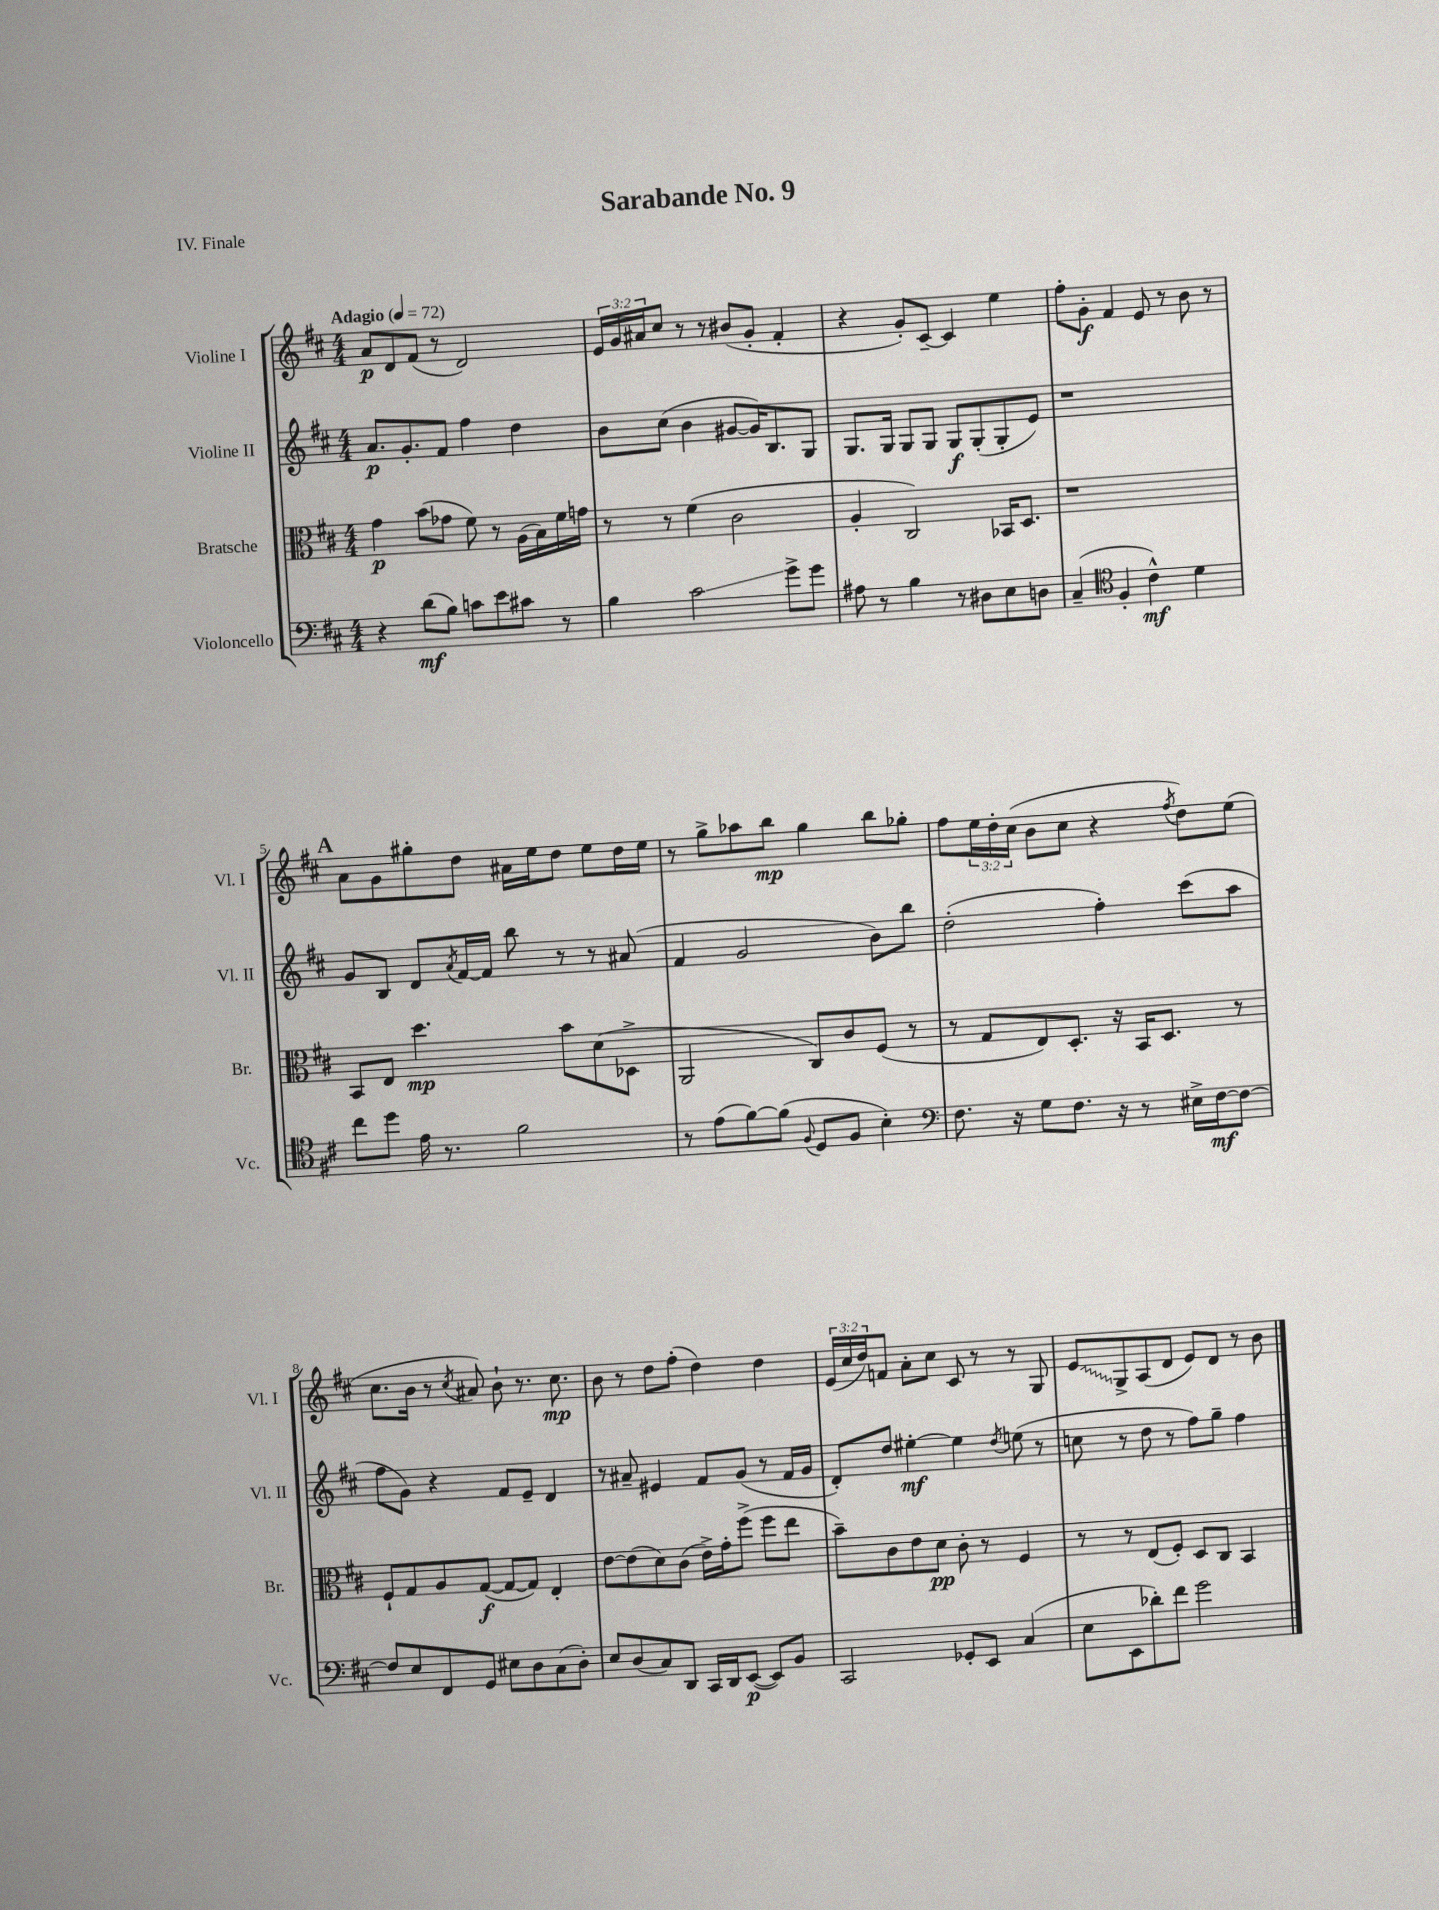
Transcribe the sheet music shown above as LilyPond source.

\header { title = "Sarabande No. 9" piece = "IV. Finale" }
<<
\new StaffGroup <<
\new Staff = "s0" \with { instrumentName = "Violine I" shortInstrumentName = "Vl. I" } {
    \clef treble \key d \major \numericTimeSignature \time 4/4 \override Staff.TupletNumber.text = #tuplet-number::calc-fraction-text \tempo "Adagio" 4 = 72
    a'8\p d'8 fis'8( r8 d'2) |
    \tuplet 3/2 { e'16 g'16 ais'16 } cis''8 r8 r8 bis'8( g'8-. fis'4-. |
    r4 g'8-.) cis'8~-- cis'4 e''4 |
    fis''8-. g'8-.\f fis'4 e'8 r8 b'8 r8 |
    \mark \markup { \bold "A" } a'8 g'8 gis''8-. d''8 ais'16 e''16 d''8 e''8 d''16 e''16 |
    r8 g''8-> aes''8 b''8\mp g''4 b''8 ges''8-. |
    fis''8 \tuplet 3/2 { e''16 d''16-. cis''16( } b'8 cis''8 r4 \acciaccatura { fis''8 } d''8) e''8( |
    cis''8. b'16 r8 \acciaccatura { cis''8 } ais'8) b'8-! r8. cis''8.\mp |
    b'8 r8 d''8 fis''8-.( d''4) d''4 |
    \tuplet 3/2 { e'16( cis''16 d''16) } f'8 a'8-. cis''8 cis'8 r8 r8 g8 |
    \once \override Glissando.style = #'zigzag e'8\glissando g8-> a8( d'8 e'8) d'8 r8 b'8 \bar "|." |
}
\new Staff = "s1" \with { instrumentName = "Violine II" shortInstrumentName = "Vl. II" } {
    \clef treble \key d \major \numericTimeSignature \time 4/4
    a'8.\p g'8.-. fis'8 fis''4 d''4 |
    b'8 cis''8( b'4 gis'8~ gis'16) b8. g8 |
    g8. g16 g8 g8 g8\f g8-.( g8-. e'8) |
    r1 |
    \mark \markup { \bold "A" } g'8 b8 d'8 \acciaccatura { a'8 } fis'16~ fis'16 b''8 r8 r8 ais'8( |
    fis'4 g'2 b'8) b''8 |
    d''2-.( fis''4-.) cis'''8( a''8 |
    fis''8 g'8) r4 fis'8 e'8-- d'4 |
    r8 ais'8-- eis'4 fis'8 g'8( r8 fis'16 g'16 |
    d'8-.) d''8 eis''4~-.\mf eis''4 \acciaccatura { d''8 } e''8( r8 |
    c''8 r8 d''8 r8 fis''8) g''8-- fis''4 \bar "|." |
}
\new Staff = "s2" \with { instrumentName = "Bratsche" shortInstrumentName = "Br." } {
    \clef alto \key d \major \numericTimeSignature \time 4/4
    g'4\p b'8( ges'8 fis'8) r8 a16( b16) fis'16 g'16 |
    r8 r8 fis'4( cis'2 |
    a4-. cis2) bes,16 d8. |
    r1 |
    \mark \markup { \bold "A" } b,8 e8 d''4.\mp b'8 d'8( des8-> |
    a,2 cis8) cis'8 fis8( r8 |
    r8 g8 e8) d8.-. r16 b,16 d8. r8 |
    fis8-! g8 a8 g8~\f( g8~ g8) e4-. |
    e'8~ e'8( d'8) cis'8( e'16->) g'16-. fis''8->( fis''8 e''8 |
    b'8--) cis'8 e'8 d'8\pp cis'8-. r8 fis4 |
    r8 r8 e8( fis8-.) d8 cis8 b,4 \bar "|." |
}
\new Staff = "s3" \with { instrumentName = "Violoncello" shortInstrumentName = "Vc." } {
    \clef bass \key d \major \numericTimeSignature \time 4/4
    r4 d'8\mf( b8) c'8 e'8 cis'8 r8 |
    b4 cis'2\glissando g'8-> g'8 |
    ais8 r8 b4 r8 dis8 e8 d8 |
    cis4--( \clef tenor fis4-. cis'4-^\mf) d'4 |
    \mark \markup { \bold "A" } cis''8 d''8 e'16 r8. fis'2 |
    r8 e'8( fis'8~) fis'8( \appoggiatura { fis8 } d8 fis8 b4-.) |
    \clef bass fis8. r16 g8 fis8. r16 r8 eis16-> fis16~\mf fis8~ |
    fis8 e8 fis,8 g,8 eis8 d8 cis8( d8-.) |
    e8 d8( cis8) d,8 cis,16 d,16 e,8~\p( e,8) b,8 |
    cis,2 ges,8-. e,8 cis4( |
    e8 e,8 des'8-.) fis'8 g'2 \bar "|." |
}
>>
>>
